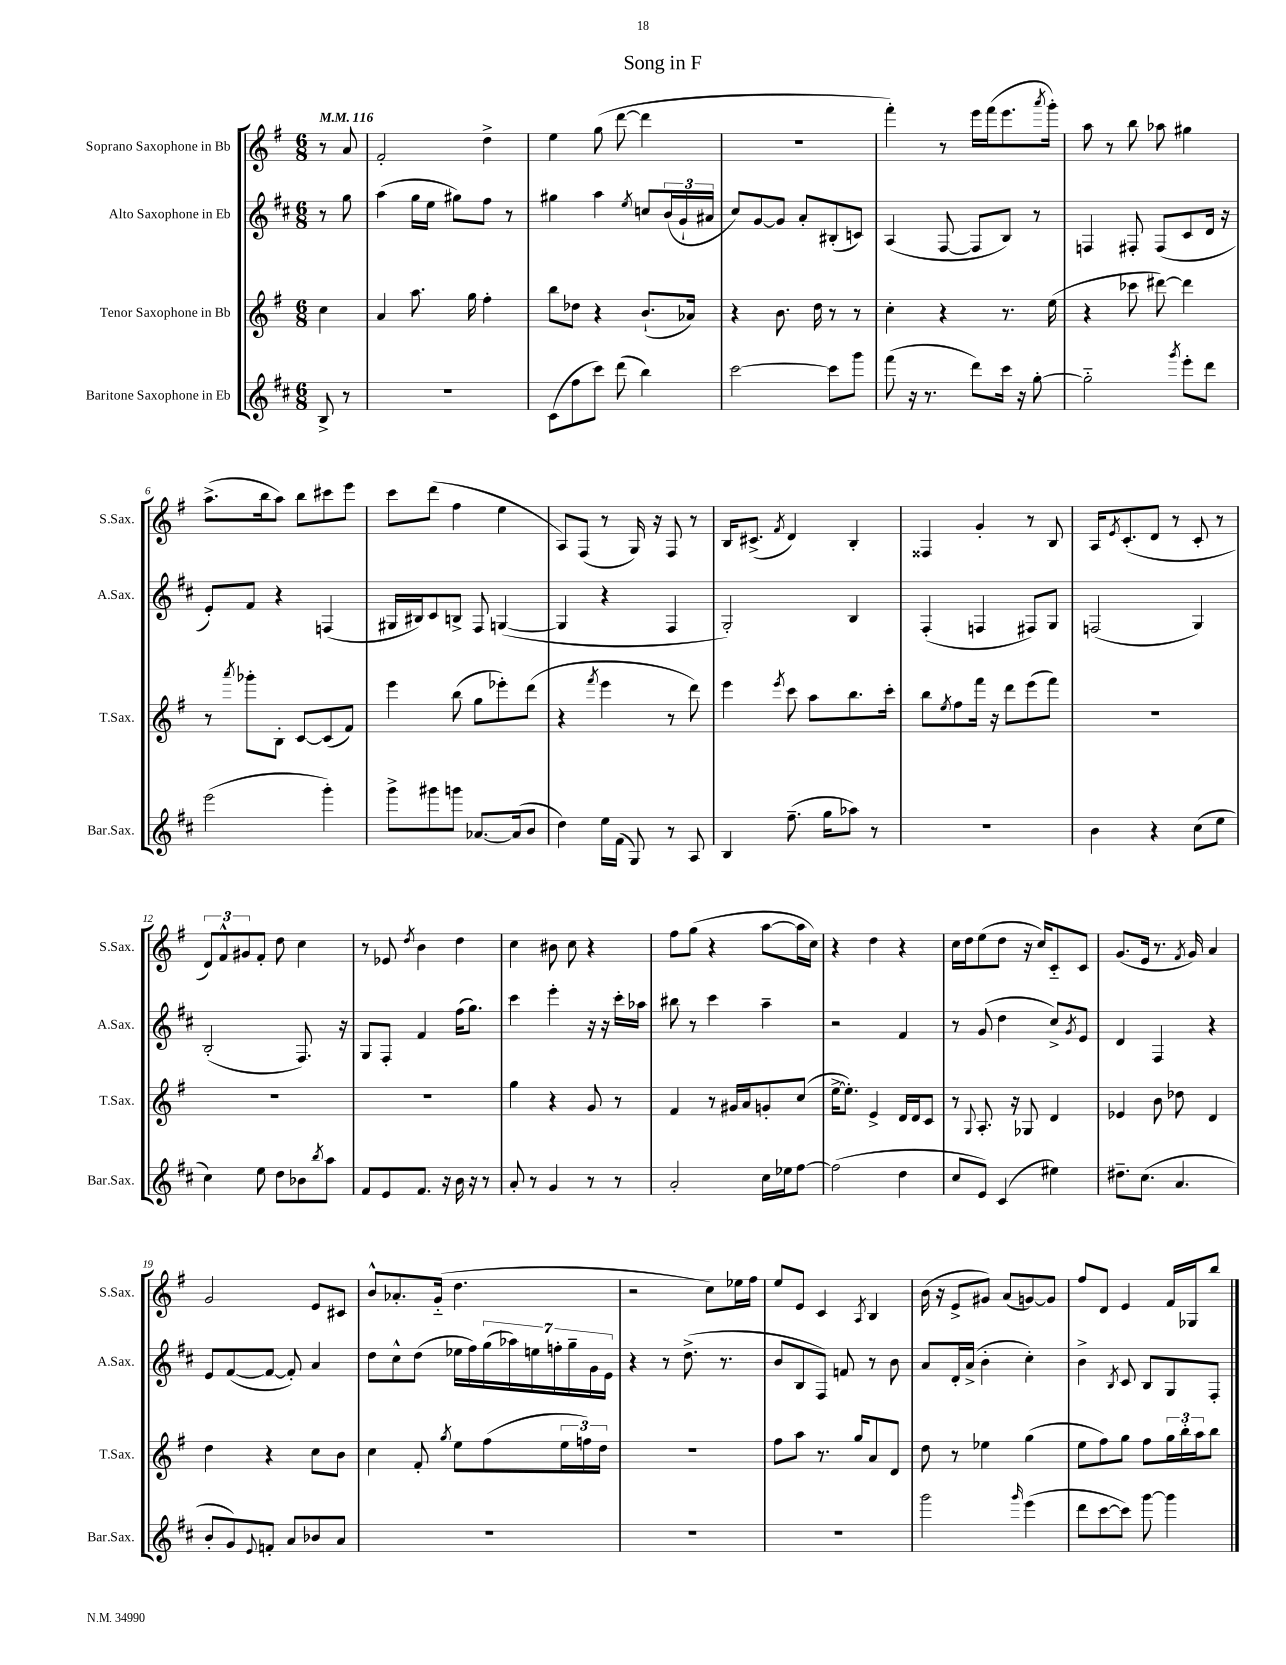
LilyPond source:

\header { title = "Song in F" }
<<
\new StaffGroup <<
\new Staff = "s0" \with { instrumentName = "Soprano Saxophone in Bb" shortInstrumentName = "S.Sax." } {
    \clef treble \key g \major \numericTimeSignature \time 6/8 \partial 4 \tempo 4 = 116
    r8 a'8 |
    fis'2-. d''4-> |
    e''4 g''8( d'''8~ d'''4 |
    R2. |
    fis'''4-.) r8 e'''16 fis'''16( e'''8. \acciaccatura { a'''8 } g'''16-.) |
    a''8 r8 b''8 aes''8 gis''4 |
    a''8.->( b''16 a''8) b''8 cis'''8 e'''8 |
    c'''8 d'''8( fis''4 e''4 |
    a8) fis8( r8 g16) r16 fis8 r8 |
    b16 cis'8.->( \acciaccatura { fis'8 } d'4) b4-. |
    fisis4 g'4-. r8 b8 |
    a16 \acciaccatura { e'8 } c'8.-.( d'8 r8 c'8-. r8 |
    \tuplet 3/2 { d'8) fis'8-^ gis'8 } fis'8-. d''8 c''4 |
    r8 ees'8 \acciaccatura { d''8 } b'4 d''4 |
    c''4 bis'8 c''8 r4 |
    fis''8 g''8( r4 a''8~ a''16 c''16) |
    r4 d''4 r4 |
    c''16 d''16 e''8( d''8 r16 c''16) c'8-_ c'8 |
    g'8.( e'16 r8. \acciaccatura { fis'8 } g'16) a'4 |
    g'2 e'8 cis'8 |
    b'8-^ aes'8.-. g'16-_( d''4. |
    r2 c''8) ees''16 fis''16 |
    e''8 e'8 c'4 \acciaccatura { a8 } b4 |
    b'16( r16 e'8-> gis'8) a'8( g'8~) g'8 |
    fis''8 d'8 e'4 fis'16 ges16 b''8 \bar "|." |
}
\new Staff = "s1" \with { instrumentName = "Alto Saxophone in Eb" shortInstrumentName = "A.Sax." } {
    \clef treble \key d \major \numericTimeSignature \time 6/8 \partial 4
    r8 g''8 |
    a''4( g''16 e''16 gis''8) fis''8 r8 |
    gis''4 a''4 \acciaccatura { e''8 } c''8 \tuplet 3/2 { b'16( g'16-! ais'16 } |
    cis''8) g'8~ g'8 a'8-. bis8-.( c'8) |
    a4( fis8~ fis8 b8) r8 |
    f4 fis8-. fis8( cis'8 d'16 r16 |
    e'8-.) fis'8 r4 f4( |
    gis16 bis16) cis'8 b8-> fis8 g4~( |
    g4 r4 fis4 |
    g2-.) b4 |
    fis4-.( f4 fis8) g8 |
    f2( g4) |
    b2-.( fis8.) r16 |
    g8 fis8-. fis'4 fis''16( g''8.) |
    cis'''4 e'''4-. r16 r16 cis'''16-. aes''16 |
    bis''8 r8 cis'''4 a''4-- |
    r2 fis'4 |
    r8 g'8( d''4 cis''8->) \acciaccatura { g'8 } e'8 |
    d'4 fis4 r4 |
    e'8 fis'8~( fis'8~ fis'8-.) a'4 |
    d''8 cis''8-^ d''8( ees''16 fis''16) \tuplet 7/4 { g''16( aes''16) e''16 f''16-. g''16-- g'16 e'16 } |
    r4 r8 d''8.->( r8. |
    b'8 b8 fis8) f'8 r8 b'8 |
    a'8 d'16-. a'16->( b'4-. cis''4-.) |
    b'4-> \acciaccatura { b8 } cis'8 b8 g8 fis8-. \bar "|." |
}
\new Staff = "s2" \with { instrumentName = "Tenor Saxophone in Bb" shortInstrumentName = "T.Sax." } {
    \clef treble \key g \major \numericTimeSignature \time 6/8 \partial 4
    c''4 |
    a'4 a''8. g''16 fis''4-. |
    b''8 des''8 r4 b'8.-!( aes'16) |
    r4 b'8. d''16 r8 r8 |
    c''4-. r4 r8. e''16( |
    r4 ces'''8 dis'''8~) dis'''4 |
    r8 \acciaccatura { a'''8 } ges'''8-. b8-. c'8~ c'8( fis'8) |
    e'''4 b''8( g''8 ees'''8-.) d'''8( |
    r4 \acciaccatura { fis'''8 } e'''4 r8 d'''8) |
    e'''4 \acciaccatura { e'''8 } c'''8 a''8 b''8. c'''16-. |
    b''8 \acciaccatura { e''8 } fis''8 fis'''16 r16 d'''8 e'''8( fis'''8) |
    R2. |
    R2. |
    R2. |
    g''4 r4 g'8 r8 |
    fis'4 r8 gis'16 a'16 g'8-. c''8( |
    e''16~-> e''8.-.) e'4-> d'16 d'16 c'8 |
    r8 \appoggiatura { g8 } a8.-. r16 ges8 d'4 |
    ees'4 b'8 des''8 d'4 |
    d''4 r4 c''8 b'8 |
    c''4 fis'8-. \acciaccatura { g''8 } e''8 fis''8( \tuplet 3/2 { e''16 f''16) d''16 } |
    R2. |
    fis''8 a''8 r8. g''16 a'8 d'8 |
    d''8 r8 ees''4 g''4( |
    e''8 fis''8) g''8 fis''8 \tuplet 3/2 { g''16 b''16-. a''16 } b''8 \bar "|." |
}
\new Staff = "s3" \with { instrumentName = "Baritone Saxophone in Eb" shortInstrumentName = "Bar.Sax." } {
    \clef treble \key d \major \numericTimeSignature \time 6/8 \partial 4
    b8-> r8 |
    R2. |
    cis'8( fis''8 cis'''8) d'''8( b''4) |
    cis'''2~ cis'''8 g'''8 |
    fis'''8( r16 r8. d'''8) cis'''16 r16 g''8~-. |
    g''2-_ \acciaccatura { g'''8 } e'''8-. d'''8 |
    e'''2( g'''4-.) |
    g'''8-> gis'''8 g'''8 aes'8.~ aes'16( b'8 |
    d''4) e''16 fis'16( g8) r8 a8 |
    b4 fis''8.--( g''16 aes''8) r8 |
    R2. |
    b'4 r4 cis''8( e''8 |
    cis''4) e''8 d''8 bes'8 \acciaccatura { b''8 } a''8 |
    fis'8 e'8 fis'8. r16 b'16 r16 r8 |
    a'8-. r8 g'4 r8 r8 |
    a'2-. cis''16 ees''16 fis''8~ |
    fis''2( d''4 |
    cis''8 e'8) cis'4( eis''4) |
    dis''8.-- cis''8.( a'4. |
    b'8-. g'8) \appoggiatura { e'8 } f'8-. a'8 bes'8 a'8 |
    R2. |
    R2. |
    R2. |
    g'''2 \grace { g'''16 } e'''4( |
    d'''8 cis'''8~ cis'''8) g'''8~ g'''4 \bar "|." |
}
>>
>>
